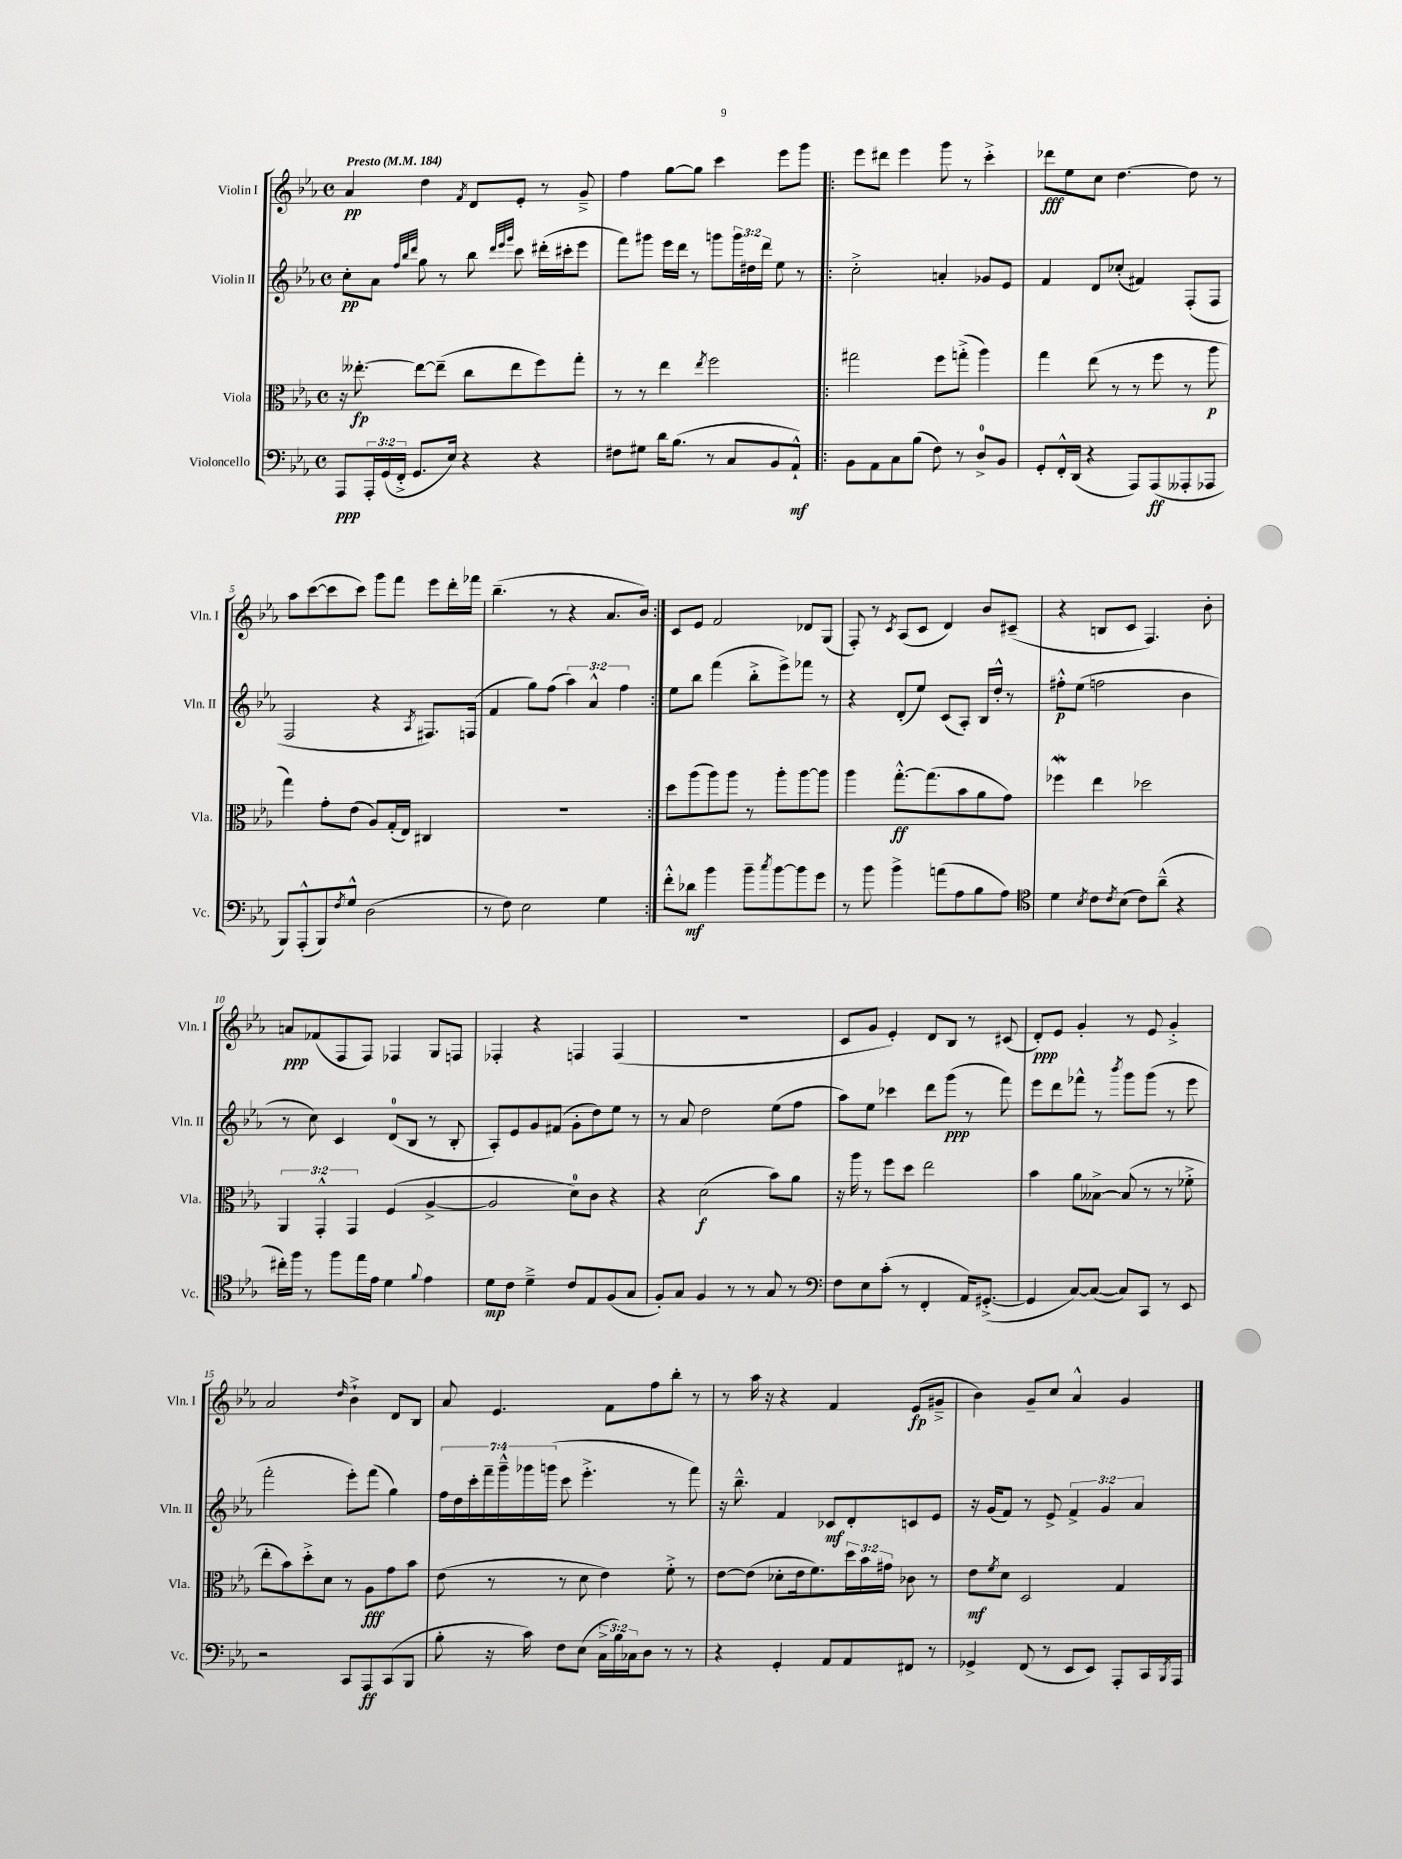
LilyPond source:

<<
\new StaffGroup <<
\new Staff = "s0" \with { instrumentName = "Violin I" shortInstrumentName = "Vln. I" } {
    \clef treble \key ees \major \defaultTimeSignature \time 4/4 \tempo "Presto" 4 = 184
    aes'4\pp d''4 \acciaccatura { f'8 } d'8 ees'8-. r8 g'8---> |
    f''4 g''8~ g''8 c'''4 ees'''8 g'''8 |
    \repeat volta 2 { ees'''8 dis'''8 ees'''4 g'''8 r8 c'''4-.-> |
    des'''8\fff ees''8 c''8 d''4.~ d''8 r8 |
    aes''8 c'''8~( c'''8 c'''8) g'''8 f'''8 ees'''8 d'''16-. fes'''16 |
    bes''4.--( r8 r4 aes'8. bes'16) | }
    c'8 ees'8 f'2 des'8 g8( |
    f8-.) r8 \acciaccatura { c'8 } aes8( c'8 d'4) bes'8 cis'8--( |
    r4 b8 c'8 f4.) bes'8-. |
    a'8\ppp fes'8( f8 f8) fes4 g8 f8 |
    fes4-. r4 f4 f4( |
    R1 |
    c'8 g'8 ees'4-.) d'8 bes8 r8 cis'8( |
    d'8-.\ppp) ees'8 g'4-. r8 ees'8 g'4-.-> |
    aes'2 \grace { d''16 } bes'4-!-> d'8 bes8 |
    aes'8 ees'4. f'8 f''8 bes''8-. r8 |
    r8 aes''16 r16 r4 f'4 ees'8\fp( gis'8---> |
    bes'4) g'8-- c''8 aes'4-^ g'4 \bar "|." |
}
\new Staff = "s1" \with { instrumentName = "Violin II" shortInstrumentName = "Vln. II" } {
    \clef treble \key ees \major \defaultTimeSignature \time 4/4 \override Staff.TupletNumber.text = #tuplet-number::calc-fraction-text
    c''8-.\pp aes'8 \grace { f''32 bes''32 d'''32 } g''8 r8 bes''8 \grace { d'''32 ees'''32 g'''32 } c'''8 dis'''16-.( cis'''16-. ees'''8 |
    f'''8) gis'''8 ees'''16 d'''16 r8 g'''8 \tuplet 3/2 { g'''16 dis''16 d'''16 } ees''8 r8 |
    \repeat volta 2 { c''2-.-> a'4-. ges'8 ees'8 |
    f'4 d'8 ces''8-.( fis'4) f8-.( f8 |
    f2 r4 \acciaccatura { aes8 } fis8.) f16( |
    f'4 g''8) f''8( \tuplet 3/2 { aes''4) aes'4-^ f''4 } | }
    ees''8 bes''8 f'''4( bes''8-.-> ees'''8->) fes'''8 r8 |
    r4 d'8-.( ees''8) c'8( aes8-.) bes16 d''16-.-^ r8 |
    fis''8-.-^\p ees''8( f''2 bes'4 |
    r8 c''8) c'4 d'8-0( bes8 r8 bes8-. |
    aes8-.) ees'8 g'8 fis'8( g'8-. d''8) ees''8 r8 |
    r8 aes'8 d''2 ees''8( f''8 |
    aes''8) ees''8 ces'''4 d'''8 g'''8\ppp( r8 f'''8) |
    ees'''8 d'''8 fes'''8-^ r8 \acciaccatura { bes'''8 } g'''8 g'''8( r8 ees'''8 |
    f'''2-. ees'''8-.) f'''8( g''4) |
    \tuplet 7/4 { f''16 d''16 c'''16-. f'''16-- g'''16---^ ges'''16 g'''16( } c'''8 ees'''4.-.-> r8 f'''8) |
    r16 bes''8.---^ f'4 ces'8\mf d'8-. c'8 ees'8 |
    r16 g'16( f'8) r8 ees'8-> \tuplet 3/2 { f'4-> g'4 aes'4 } \bar "|." |
}
\new Staff = "s2" \with { instrumentName = "Viola" shortInstrumentName = "Vla." } {
    \clef alto \key ees \major \defaultTimeSignature \time 4/4 \override Staff.TupletNumber.text = #tuplet-number::calc-fraction-text
    r16 eeses''8.~-.\fp eeses''8~ eeses''8--( c''8 eeses''8 f''8) g''8-. |
    r8 r8 ees''4 \acciaccatura { ees''8 } f''2 |
    \repeat volta 2 { gis''2 f''8 g''8-.->( aes''4) |
    g''4 ees''8( r8 r8 f''8 r8 aes''8\p |
    g''4) g'8-. ees'8( aes8) g16-.( ees16) cis4 |
    R1 | }
    d''8 aes''8( aes''8) aes''8 r8 aes''8-. aes''8~ aes''8 |
    aes''4 g''8.~-.-^\ff g''8.( bes'8 aes'8 g'8) |
    fes''4\mordent ees''4 des''2 |
    \tuplet 3/2 { aes,4 g,4-.-^ g,4 } f4( aes4~-> |
    aes2 d'8-0) c'8 r4 |
    r4 d'2\f( bes'8) aes'8 |
    r16 aes''16 r8 f''8 d''8 ees''2 |
    bes'4 aes'8 beses8~-> beses8( r8 r8 fes'8-.-> |
    ees''8-. bes'8) d''8-.-> d'8 r8 aes8\fff g'8 bes'8 |
    ees'8( r8 r8 d'8 ees'4) f'8-.-> r8 |
    ees'8~ ees'8( des'8-. ees'16 f'8.) \tuplet 3/2 { d''16 bes'16 gis'16 } ces'8 r8 |
    ees'8\mf \acciaccatura { f'8 } d'8 d2 g4 \bar "|." |
}
\new Staff = "s3" \with { instrumentName = "Violoncello" shortInstrumentName = "Vc." } {
    \clef bass \key ees \major \defaultTimeSignature \time 4/4 \override Staff.TupletNumber.text = #tuplet-number::calc-fraction-text
    aes,,8\ppp \tuplet 3/2 { aes,,16-. g,16( f,16-.-> } g,8. ees16) r4 r4 |
    fis8 gis8 d'16 bes8.( r8 c8 bes,8 aes,8-!-^\mf) |
    \repeat volta 2 { bes,8 aes,8 c8 bes8( f8) r8 d8-0-> bes,8 |
    g,8-. f,16-.-^ d,16( r4 aes,,8) aes,,8\ff( aeses,,8-. aes,,8 |
    bes,,8) aes,,8-.-^( bes,,8) \acciaccatura { f8 } g8-^ d2( |
    r8 f8) ees2 g4 | }
    f'8-.-^ des'8\mf bes'4 bes'8-- \acciaccatura { c''8 } bes'8~ bes'8 g'8 |
    r8 bes'8 bes'4-> a'8( aes8 bes8 aes8) |
    \clef tenor d'4 \acciaccatura { bes8 } c'8 \acciaccatura { c'8 } bes8( c'8) aes'8---^( r4 |
    cis''16-.) f''16 r8 f''8 ees''16 ees'16 d'4 \appoggiatura { f'8 } ees'4 |
    d'8\mp c'8 d'4---> c'8 ees8 f8( g8 |
    f8-.) g8 f4 r8 r8 g8 r8 |
    \clef bass f8 ees8 c'8-.( r8 f,4-. aes,16) gis,8.~-.->( |
    gis,4 c8~) c8~( c8) c,8 r8 ees,8 |
    r2 c,8 aes,,8\ff c,8( bes,,8 |
    bes8-. r16 c'16) f8 ees8( \tuplet 3/2 { c16-> bes16) ces16 } d8 r8 r8 |
    r4 g,4-. aes,8 aes,8 fis,8 r8 |
    ges,4-> f,8( r8 ees,8 ees,8) aes,,8-. c,16 \acciaccatura { bes,,8 } aes,,16 \bar "|." |
}
>>
>>
